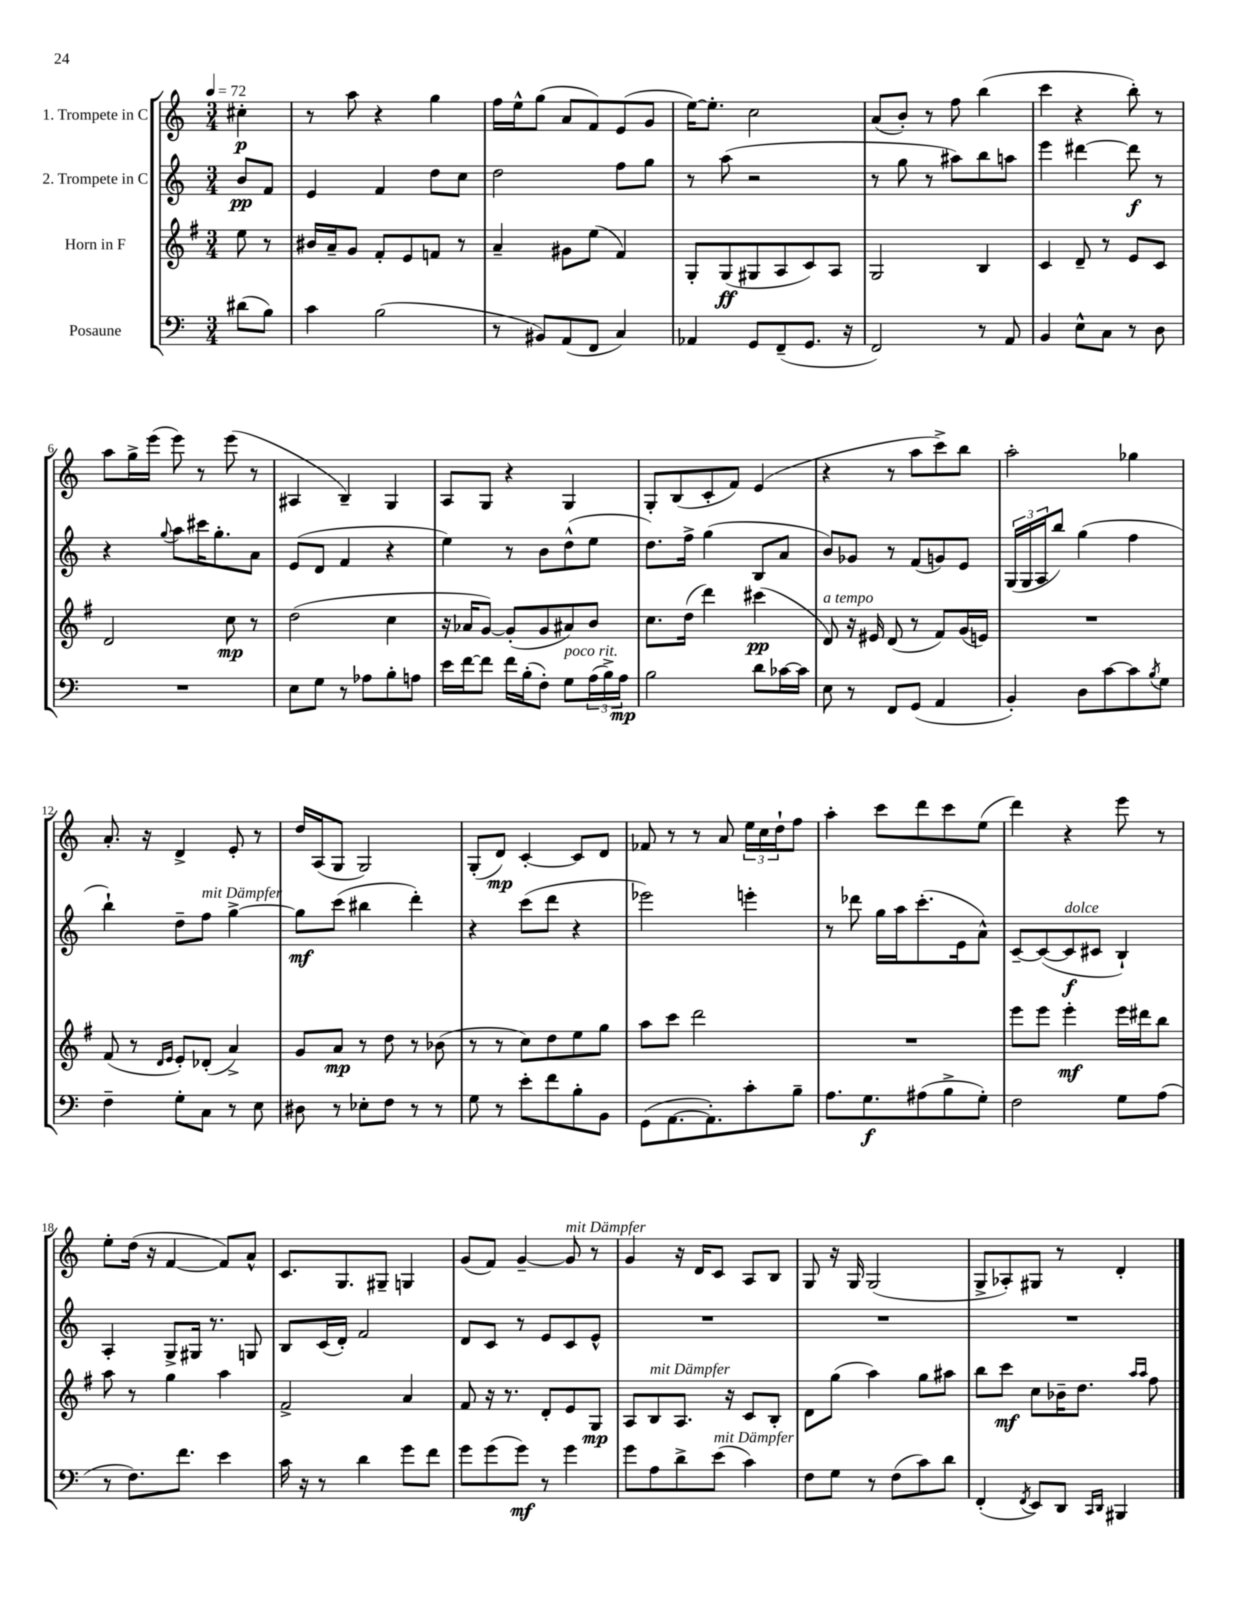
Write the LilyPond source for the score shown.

<<
\new StaffGroup <<
\new Staff = "s0" \with { instrumentName = "1. Trompete in C" } {
    \clef treble \key c \major \numericTimeSignature \time 3/4 \partial 4 \tempo 4 = 72
    cis''4-.\p |
    r8 a''8 r4 g''4 |
    f''16 e''16-^ g''8( a'8 f'8) e'8( g'8 |
    e''16~) e''8.-. c''2 |
    a'8( b'8-.) r8 f''8 b''4( |
    c'''4 r4 b''8-.) r8 |
    a''8 g''16-> e'''16( e'''8) r8 e'''8( r8 |
    ais4 b4--) g4 |
    a8 g8 r4 g4 |
    g8-. b8( c'8-. f'8) e'4( |
    r4 r8 a''8 c'''8->) b''8 |
    a''2-. ges''4 |
    a'8.-. r16 d'4-> e'8-. r8 |
    d''16 a16( g8 g2) |
    g8-.( d'8\mp) c'4~-. c'8 d'8 |
    fes'8 r8 r8 a'8 \tuplet 3/2 { e''16 c''16 d''16-! } f''8 |
    a''4-. c'''8 d'''8 c'''8 e''8( |
    d'''4) r4 e'''8 r8 |
    e''8-. d''16( r16 f'4~ f'8) a'8-^ |
    c'8. g8. gis8-- g4 |
    g'8( f'8) g'4~-- g'8^\markup { \italic "mit Dämpfer" } r8 |
    g'4 r16 d'16 c'8 a8 b8 |
    g8 r16 g16 g2( |
    g8-> aes8-.) gis8 r8 d'4-. \bar "|." |
}
\new Staff = "s1" \with { instrumentName = "2. Trompete in C" } {
    \clef treble \key c \major \numericTimeSignature \time 3/4 \partial 4
    b'8\pp f'8 |
    e'4 f'4 d''8 c''8 |
    d''2 f''8 g''8 |
    r8 a''8( r2 |
    r8 g''8 r8 ais''8) b''8 a''8 |
    e'''4 dis'''4~ dis'''8\f r8 |
    r4 \appoggiatura { g''8 } a''8 cis'''16 g''8.-. a'8 |
    e'8( d'8 f'4 r4 |
    e''4) r8 b'8 d''8-^( e''8 |
    d''8.) f''16-> g''4( b8 a'8 |
    b'8) ges'8 r8 f'8( g'8) e'8 |
    \tuplet 3/2 { g16( g16 a16 } b''8) g''4( f''4 |
    b''4-!) d''8-- f''8^\markup { \italic "mit Dämpfer" } g''4~-> |
    g''8\mf c'''8( bis''4 d'''4-.) |
    r4 c'''8( d'''8 r4 |
    ees'''2) e'''4-. |
    r8 des'''8 g''16 a''16 c'''8.-.( e'16 a'8-^) |
    c'8~-- c'8~( c'8\f^\markup { \italic "dolce" } cis'8 b4-!) |
    a4-. g8-> gis16 r8. g8 |
    b8 c'16( d'16-.) f'2 |
    d'8 c'8 r8 e'8 c'8 e'8-^ |
    R2. |
    R2. |
    R2. \bar "|." |
}
\new Staff = "s2" \with { instrumentName = "Horn in F" } {
    \clef treble \key g \major \numericTimeSignature \time 3/4 \partial 4
    e''8 r8 |
    bis'16 a'16-- g'8 fis'8-. e'8 f'8 r8 |
    a'4-- gis'8 e''8( fis'4) |
    g8-. g8\ff( gis8 a8 c'8) a8 |
    g2 b4 |
    c'4 d'8-- r8 e'8 c'8 |
    d'2 c''8\mp r8 |
    d''2( c''4 |
    r16 aes'16 g'8~) g'8-.( g'8 ais'8) b'8 |
    c''8. d''16( d'''4) cis'''4\pp( |
    d'8^\markup { \italic "a tempo" }) r16 eis'16 d'8( r8 fis'8) g'16( e'16) |
    R2. |
    fis'8( r8 \grace { d'16 e'16 } e'8-.) des'8-.( a'4->) |
    g'8 a'8\mp r8 d''8 r8 bes'8( |
    r8 r8 c''8) d''8 e''8 g''8 |
    a''8 c'''8 d'''2 |
    R2. |
    e'''8 e'''8 e'''4-.\mf e'''16 dis'''16 b''8 |
    a''8 r8 g''4 a''4 |
    fis'2-> a'4 |
    fis'8 r16 r8. d'8-. e'8 g8\mp |
    a8 b8^\markup { \italic "mit Dämpfer" } a8. r16 c'8 b8-. |
    d'8 g''8( a''4) g''8 ais''8 |
    b''8 c'''8\mf c''8 bes'16-- d''8. \grace { a''16 a''16 } fis''8 \bar "|." |
}
\new Staff = "s3" \with { instrumentName = "Posaune" } {
    \clef bass \key c \major \numericTimeSignature \time 3/4 \partial 4
    dis'8( b8) |
    c'4 b2( |
    r8 bis,8) a,8( f,8 c4) |
    aes,4 g,8 f,8--( g,8. r16 |
    f,2) r8 a,8 |
    b,4 e8-^ c8 r8 d8 |
    R2. |
    e8 g8 r8 aes8 b8-. a8 |
    e'16 f'16~ f'8 f'16 b16-.( f8-.) g8^\markup { \italic "poco rit." } \tuplet 3/2 { a16( b16->) a16\mp } |
    b2 d'8 ces'16~ ces'16 |
    e8 r8 f,8 g,8( a,4 |
    b,4-.) d8 c'8~ c'8 \acciaccatura { b8 } g8 |
    f4-- g8-. c8 r8 e8 |
    dis8 r8 ees8-. f8 r8 r8 |
    g8 r8 e'8-. f'8 b8-. b,8 |
    g,8( a,8.~ a,8.-.) c'8-. b8-- |
    a8. g8.\f ais8( b8-> g8-.) |
    f2 g8 a8( |
    r8 f8.) f'8. e'4 |
    c'16 r16 r8 d'4 g'8 f'8 |
    g'8 g'8( g'8\mf) r8 g'4 |
    g'8 a8 d'8-> e'8^\markup { \italic "mit Dämpfer" }( c'4) |
    f8 g8 r8 f8( c'8) d'8 |
    f,4-.( \acciaccatura { f,8 } e,8) d,8 \grace { c,16 d,16 } bis,,4 \bar "|." |
}
>>
>>
